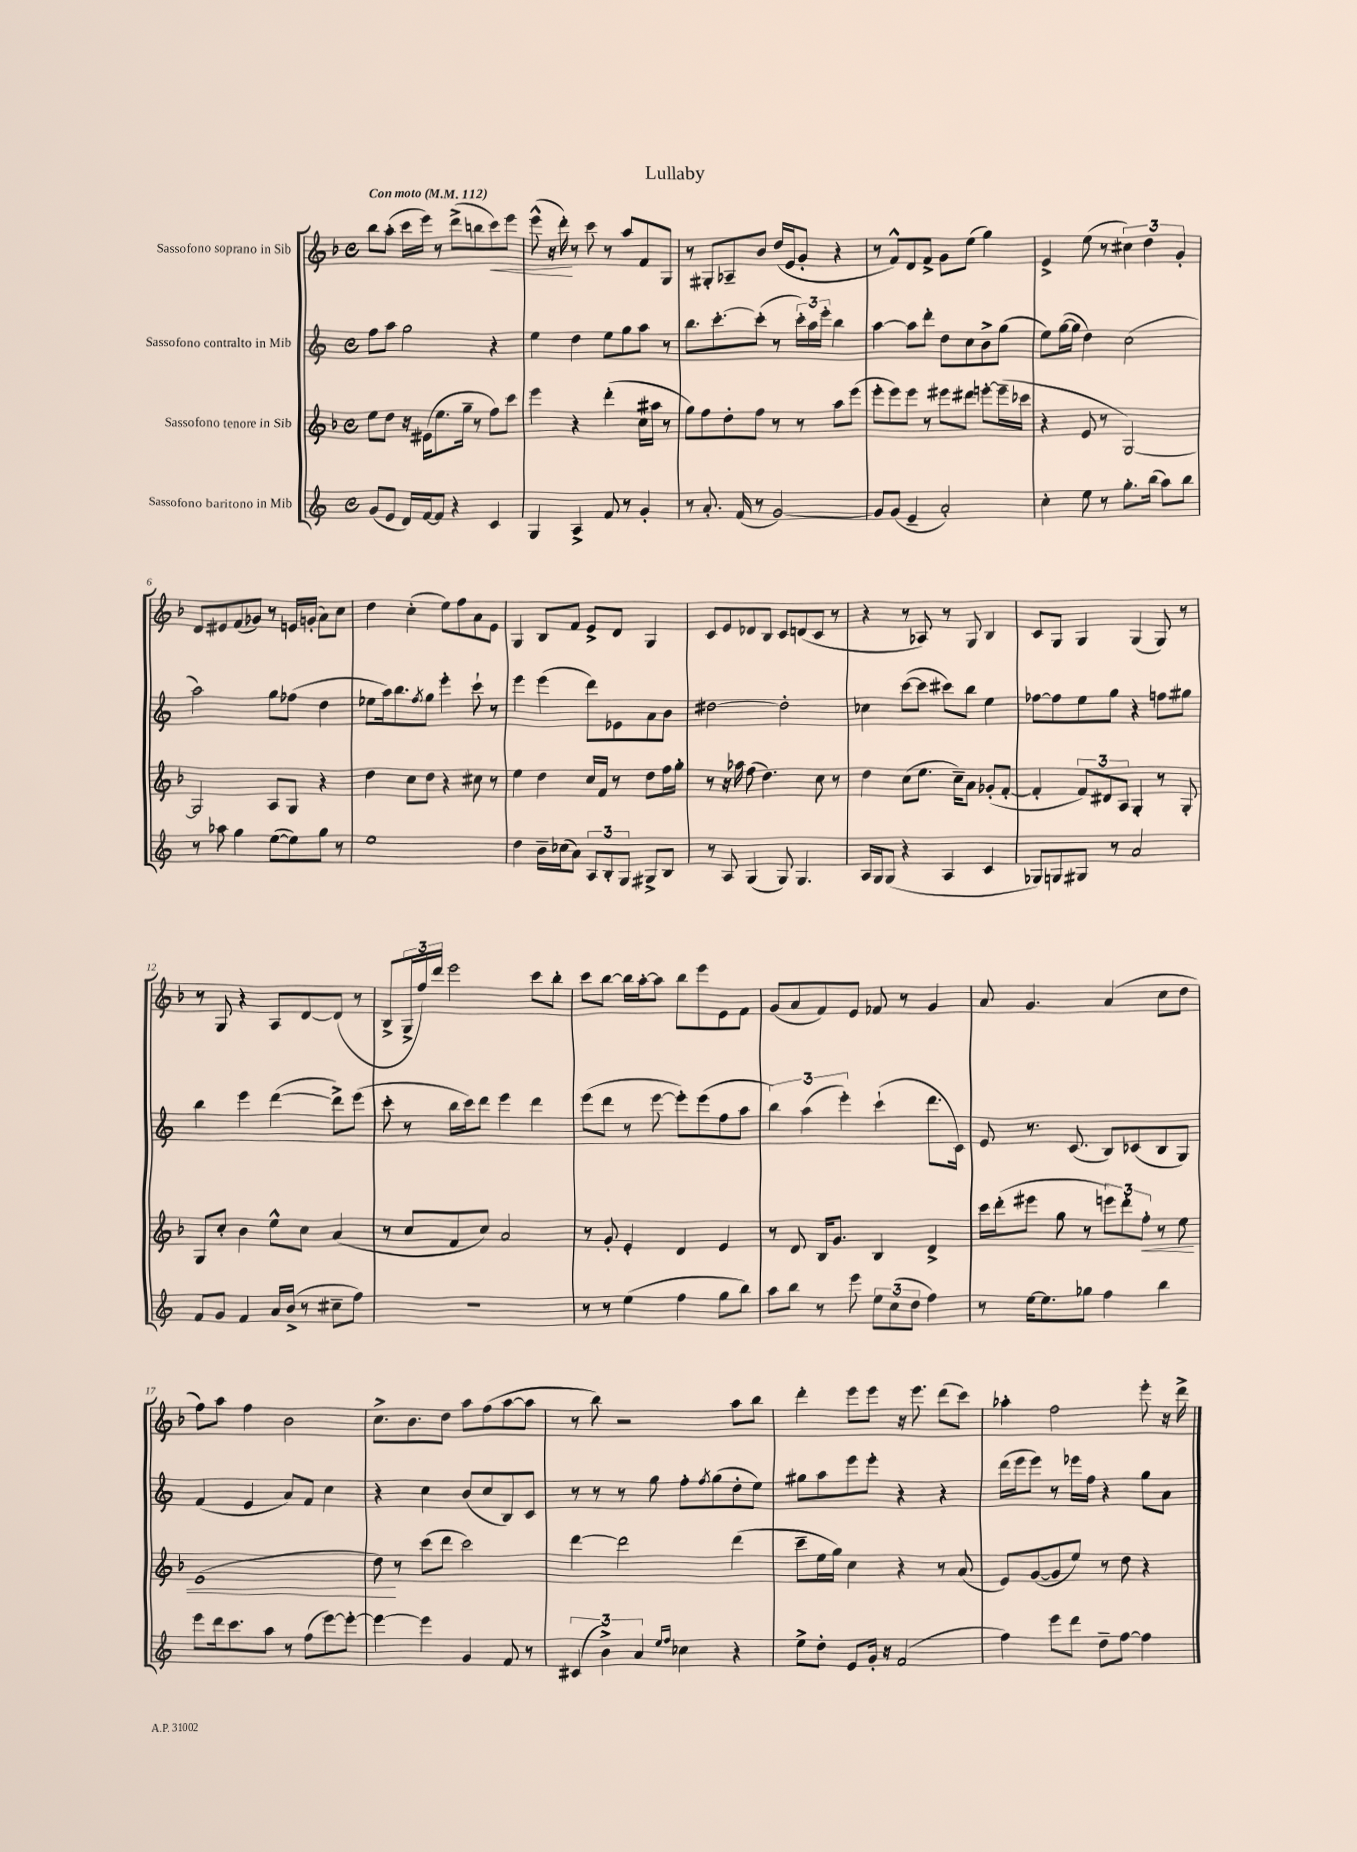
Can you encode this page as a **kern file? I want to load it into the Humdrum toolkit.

**kern	**kern	**dynam	**kern	**kern	**dynam
*part4	*part3	*part3	*part2	*part1	*part1
*staff4	*staff3	*staff3	*staff2	*staff1	*staff1
*I"Sassofono baritono in Mib	*I"Sassofono tenore in Sib	*	*I"Sassofono contralto in Mib	*I"Sassofono soprano in Sib	*
*clefG2	*clefG2	*	*clefG2	*clefG2	*
*k[]	*k[b-]	*	*k[]	*k[b-]	*
*M4/4	*M4/4	*	*M4/4	*M4/4	*
*met(c)	*met(c)	*	*met(c)	*met(c)	*
*MM112	*MM112	*	*MM112	*MM112	*
=1	=1	=1	=1	=1	=1
!	!	!	!	!LO:TX:a:B:t=Con moto	!
(8g/L	8ee\L	.	8ff\L	8bb-\L	.
8e/J	8dd\J	.	8aa\J	(8aa'\J	.
16d/LL)	16r	.	2gg\	16ccc\LL	.
[16f/J	(16e#X\KL	.	.	16eee\JJ)	.
8f/J]	8.ee\	.	.	8r	.
4r	.	.	.	(8ddd^\L	.
.	16gg~\Jk	.	.	.	.
.	8r	.	.	8bbn\	.
!	!	!	!	!	!LO:HP:b
4c/	8ff\L)	.	4r	8ccc\)	<
.	8ccc\J	.	.	8eee\J	.
=2	=2	=2	=2	=2	=2
4G/	4eee\	.	4ee\	(8eee^^\	.
.	.	.	.	16r	.
.	.	.	.	16ddd'\)	.
4A^/	4r	.	4dd\	8r	[
.	.	.	.	8ccc\	.
8f/	(4ddd'\	.	8ee\L	8r	.
8r	.	.	8gg\	8aa/L	.
4g'/	16cc\LL	.	8aa\J	8f/	.
.	16aa#X\JJ	.	.	.	.
.	8r	.	8r	8G/J	.
=3	=3	=3	=3	=3	=3
8r	8gg\L)	.	8.bb\L	8r	.
8.a'/	8ff\	.	.	8G#X'/L	.
.	.	.	[8.ccc'\	.	.
.	8dd'\	.	.	8A-X~/	.
(16f/	.	.	.	.	.
8r	8ff\J	.	(8ccc'\J]	8b-/J	.
[2g/)	8r	.	8r	(16dd/LL	.
.	.	.	.	16e/J	.
.	8r	.	24ccc'\LL)	8g'/J	.
.	.	.	24aa\	.	.
.	.	.	24eee'\JJ	.	.
.	8aa\L	.	4bb\	4r	.
.	(8eee\J	.	.	.	.
=4	=4	=4	=4	=4	=4
8g/L]	8eee'\L	.	[4aa\	8r	.
(8g/J	8eee\)	.	.	8f^^/L)	.
4e~/	8eee\J	.	8aa\L]	8d/	.
.	8r	.	8ddd'\J	8f^/J	.
2a'/)	8eee#X\L	.	8dd\L	8g\L	.
.	8ddd#X\J	.	8cc\	(8ee\J	.
.	[8eeen'\L	.	8b^\	4gg\)	.
.	(16eee~\L]	.	(8gg\J	.	.
.	16ccc-X\JJ	.	.	.	.
=5	=5	=5	=5	=5	=5
4cc'\	4r	.	8ee\L)	4e^/	.
.	.	.	([16gg\L	.	.
.	.	.	16gg\JJ]	.	.
8ee\	8e/	.	4dd\)	(8ee\	.
8r	8r	.	.	8r	.
8.gg'\L	[2G/)	.	(2cc\	6cc#X\)	.
.	.	.	.	6dd\	.
(16bb\Jk	.	.	.	.	.
8aa\L)	.	.	.	.	.
.	.	.	.	6g'/	.
8bb\J	.	.	.	.	.
!!LO:LB:g=z
=6	=6	=6	=6	=6	=6
8r	2G/]	.	2aa\)	8d/L	.
8aa-X\	.	.	.	8e#X/	.
4gg\	.	.	.	(8f/	.
.	.	.	.	8g-X/J)	.
([8ee\L	8A/L	.	8gg\L	8r	.
8ee\])	8G/J	.	(8ff-X\J	16en/LL	.
.	.	.	.	(16gn'/JJ	.
8gg\J	4r	.	4dd\	8a\L)	.
8r	.	.	.	8cc\J	.
=7	=7	=7	=7	=7	=7
1ee	4dd\	.	8ee-X\L	4dd\	.
.	.	.	16aa\k)	.	.
.	.	.	8.bb\	.	.
.	8cc\L	.	.	(4cc'\	.
.	.	.	8qff/	.	.
.	8dd\J	.	8gg\J	.	.
.	4r	.	4eee'\	8ee\L)	.
.	.	.	.	8ff\	.
.	8cc#X\	.	8ccc`\	8a\	.
.	8r	.	8r	8e\J	.
=8	=8	=8	=8	=8	=8
4dd\	4ee\	.	4eee\	4G/	.
16b~\LL	4dd\	.	(4eee\	8B-/L	.
(16cc-X\J	.	.	.	.	.
8a\J)	.	.	.	8f/J	.
12A/L	16cc/LL	.	8ddd\L)	8e^/L	.
.	16f/JJ	.	.	.	.
12B'/	.	.	.	.	.
.	8r	.	8e-X\	8d/J	.
12G/J	.	.	.	.	.
8G#X^/L	8dd\L	.	8a\	4G/	.
8B/J	16ff\L	.	8b\J	.	.
.	16gg'\JJ	.	.	.	.
=9	=9	=9	=9	=9	=9
8r	8r	.	[2dd#X\	8c/L	.
8A/	16r	.	.	8e/	.
.	16aa-X\	.	.	.	.
(4G/	(8ff\	.	.	8d-X/	.
.	4.dd\)	.	.	8B-/J	.
8G/)	.	.	2dd#'\]	8c/L	.
4.G/	.	.	.	(8dn/	.
.	8cc\	.	.	8c/J	.
.	8r	.	.	8r	.
=10	=10	=10	=10	=10	=10
16A/LL	4dd\	.	4cc-X\	4r	.
16G/J	.	.	.	.	.
(8G/J	.	.	.	.	.
4r	(8cc\L	.	([8ccc\L	8r	.
.	8.ee\J	.	8ccc\J]	8A-X/)	.
4A/	.	.	8ccc#X\L)	8r	.
.	16cc~\KL)	.	.	.	.
.	8a\J	.	8bb\J	8G/	.
4c/	(8g-X'/L	.	4ee\	4B-/	.
.	[8f'/J	.	.	.	.
=11	=11	=11	=11	=11	=11
8G-X/L)	4f'/]	.	[8ff-X\L	8c/L	.
8Gn/	.	.	8ff-\]	8G/J	.
8G#X/J	12f/L)	.	8ee\	4G/	.
.	12d#X/	.	.	.	.
8r	.	.	8gg\J	.	.
.	12A/J	.	.	.	.
2a/	4G'/	.	4r	(4G/	.
.	8r	.	8ffn\L	8G/)	.
.	8G'/	.	8gg#X\J	8r	.
!!LO:LB:g=z
=12	=12	=12	=12	=12	=12
8f/L	8G/L	.	4bb\	8r	.
8g/J	8cc'/J	.	.	8G/	.
4f/	4b-\	.	4eee\	4r	.
16a/LL	8ee^^\L	.	([4ddd\	8A/L	.
(16b^/JJ	.	.	.	.	.
8r	8cc\J	.	.	[8d/	.
8cc#X~\L	(4a/	.	8ddd^\L])	(8d/J]	.
8ff\J)	.	.	(8eee\J	8r	.
=13	=13	=13	=13	=13	=13
1r	8r	.	8ccc'\	8B-^/L	.
.	8cc/L	.	8r	24G^/L	.
.	.	.	.	24ff/)	.
.	.	.	.	24ddd/JJ	.
.	8f/	.	16bb\LL	2eee\	.
.	.	.	16ccc\J)	.	.
.	8cc/J)	.	8ddd\J	.	.
.	2a/	.	4eee\	.	.
.	.	.	4ddd\	8ccc\L	.
.	.	.	.	8bb-'\J	.
=14	=14	=14	=14	=14	=14
8r	8r	.	(8eee\L	8ccc\L	.
8r	8g'/	.	8ddd\J	[8bb-\J	.
(4ee\	4e'/	.	8r	16bb-\LL]	.
.	.	.	.	[16aa'\J	.
.	.	.	[8eee\	8aa\J]	.
4ff\	4d/	.	8eee'\L])	8bb-\L	.
.	.	.	(8eee\	8eee\	.
8gg\L	4e/	.	8ff\	8e\	.
8bb\J)	.	.	8aa\J	8f\J	.
=15	=15	=15	=15	=15	=15
8aa\L	8r	.	6bb\)	(8g/L	.
8bb\J	8d/	.	.	8a/	.
.	.	.	(6aa\	.	.
8r	16B-/KL	.	.	8f/)	.
.	8.g/J	.	.	.	.
.	.	.	6eee'\)	.	.
8eee\	.	.	.	8e/J	.
12ee\L	4B-/	.	(4ccc`\	8f-X/	.
(12cc\	.	.	.	.	.
.	.	.	.	8r	.
12dd\J	.	.	.	.	.
4ff\)	4d^/	.	8.ddd\L	4g/	.
.	.	.	16c\Jk)	.	.
=16	=16	=16	=16	=16	=16
8r	16ccc\LL	.	8e/	8a/	.
.	(16ddd'\J	.	.	.	.
[16ee\KL	8eee#X\J	.	8.r	4.g/	.
8.ee\]	.	.	.	.	.
.	8gg\	.	.	.	.
.	.	.	(8.c/	.	.
8gg-X\J	8r	.	.	.	.
4ff\	12eeen\L)	.	8B/L)	(4a/	.
.	12ddd'\	.	.	.	.
.	.	.	(8c-X/	.	.
!	!	!LO:HP:b	!	!	!
.	12ff'\J	<	.	.	.
4bb\	8r	.	8B/	8cc\L	.
.	8ee\	.	8G/J)	8dd\J	.
!!LO:LB:g=z
=17	=17	=17	=17	=17	=17
8eee\L	(1e	.	(4f/	8ff\L)	.
16ddd\k	.	.	.	8aa\J	.
8.ccc\	.	.	.	.	.
.	.	.	4e/	4ff\	.
8aa\J	.	.	.	.	.
8r	.	.	8a/L)	2b-\	.
(8ff\L	.	.	8f/J	.	.
[8eee\)	.	.	4cc\	.	.
8eee'\J_	.	.	.	.	.
=18	=18	=18	=18	=18	=18
4eee\_	8dd\)	.	4r	8.cc^\L	.
.	8r	[	.	.	.
.	.	.	.	8.b-\	.
4eee\]	(8ccc\L	.	4cc\	.	.
.	8ddd\J	.	.	8dd\J	.
4g/	2ccc\)	.	(8b/L	8aa\L	.
.	.	.	8cc/	(8ff\	.
8f/	.	.	8B/)	[8aa\	.
8r	.	.	8c/J	8aa\J]	.
=19	=19	=19	=19	=19	=19
(6c#X/	[4ddd\	.	8r	8r	.
.	.	.	8r	8bb-\)	.
6b^\)	.	.	.	.	.
.	2ddd\]	.	8r	2r	.
6a/	.	.	.	.	.
.	.	.	8gg\	.	.
16qqee/LL	.	.	.	.	.
16qqff/JJ	.	.	.	.	.
4cc-X\	.	.	8ff'\L	.	.
.	.	.	8qff/	.	.
.	.	.	(8gg\	.	.
4r	(4ddd\	.	8dd'\	8aa\L	.
.	.	.	8ee\J)	8bb-\J	.
=20	=20	=20	=20	=20	=20
8ee^\L	8ccc~\L	.	8gg#X\L	4ddd'\	.
8dd'\J	16ee\L	.	8aa\	.	.
.	16gg\JJ)	.	.	.	.
8e/L	4cc\	.	8eee\	8eee\L	.
16g'/Jk	.	.	8eee'\J	8eee\J	.
16r	.	.	.	.	.
(2f/	4r	.	4r	16r	.
.	.	.	.	8.eee\	.
.	8r	.	4r	(8ddd\L	.
.	(8a/	.	.	8ccc\J)	.
=21	=21	=21	=21	=21	=21
4ff\)	8e/L)	.	(16ddd\LL	4aa-X'\	.
.	.	.	16eee\J	.	.
.	([8g/	.	8eee\J)	.	.
8eee\L	8g/]	.	8r	2ff\	.
8ddd\J	8ee/J)	.	16eee-X\LL	.	.
.	.	.	16ff\JJ	.	.
8dd~\L	8r	.	4r	.	.
[8ff\J	8dd\	.	.	.	.
4ff\]	4r	.	8gg\L	8eee'\	.
.	.	.	8a\J	16r	.
.	.	.	.	16ddd^\	.
==	==	==	==	==	==
*-	*-	*-	*-	*-	*-
